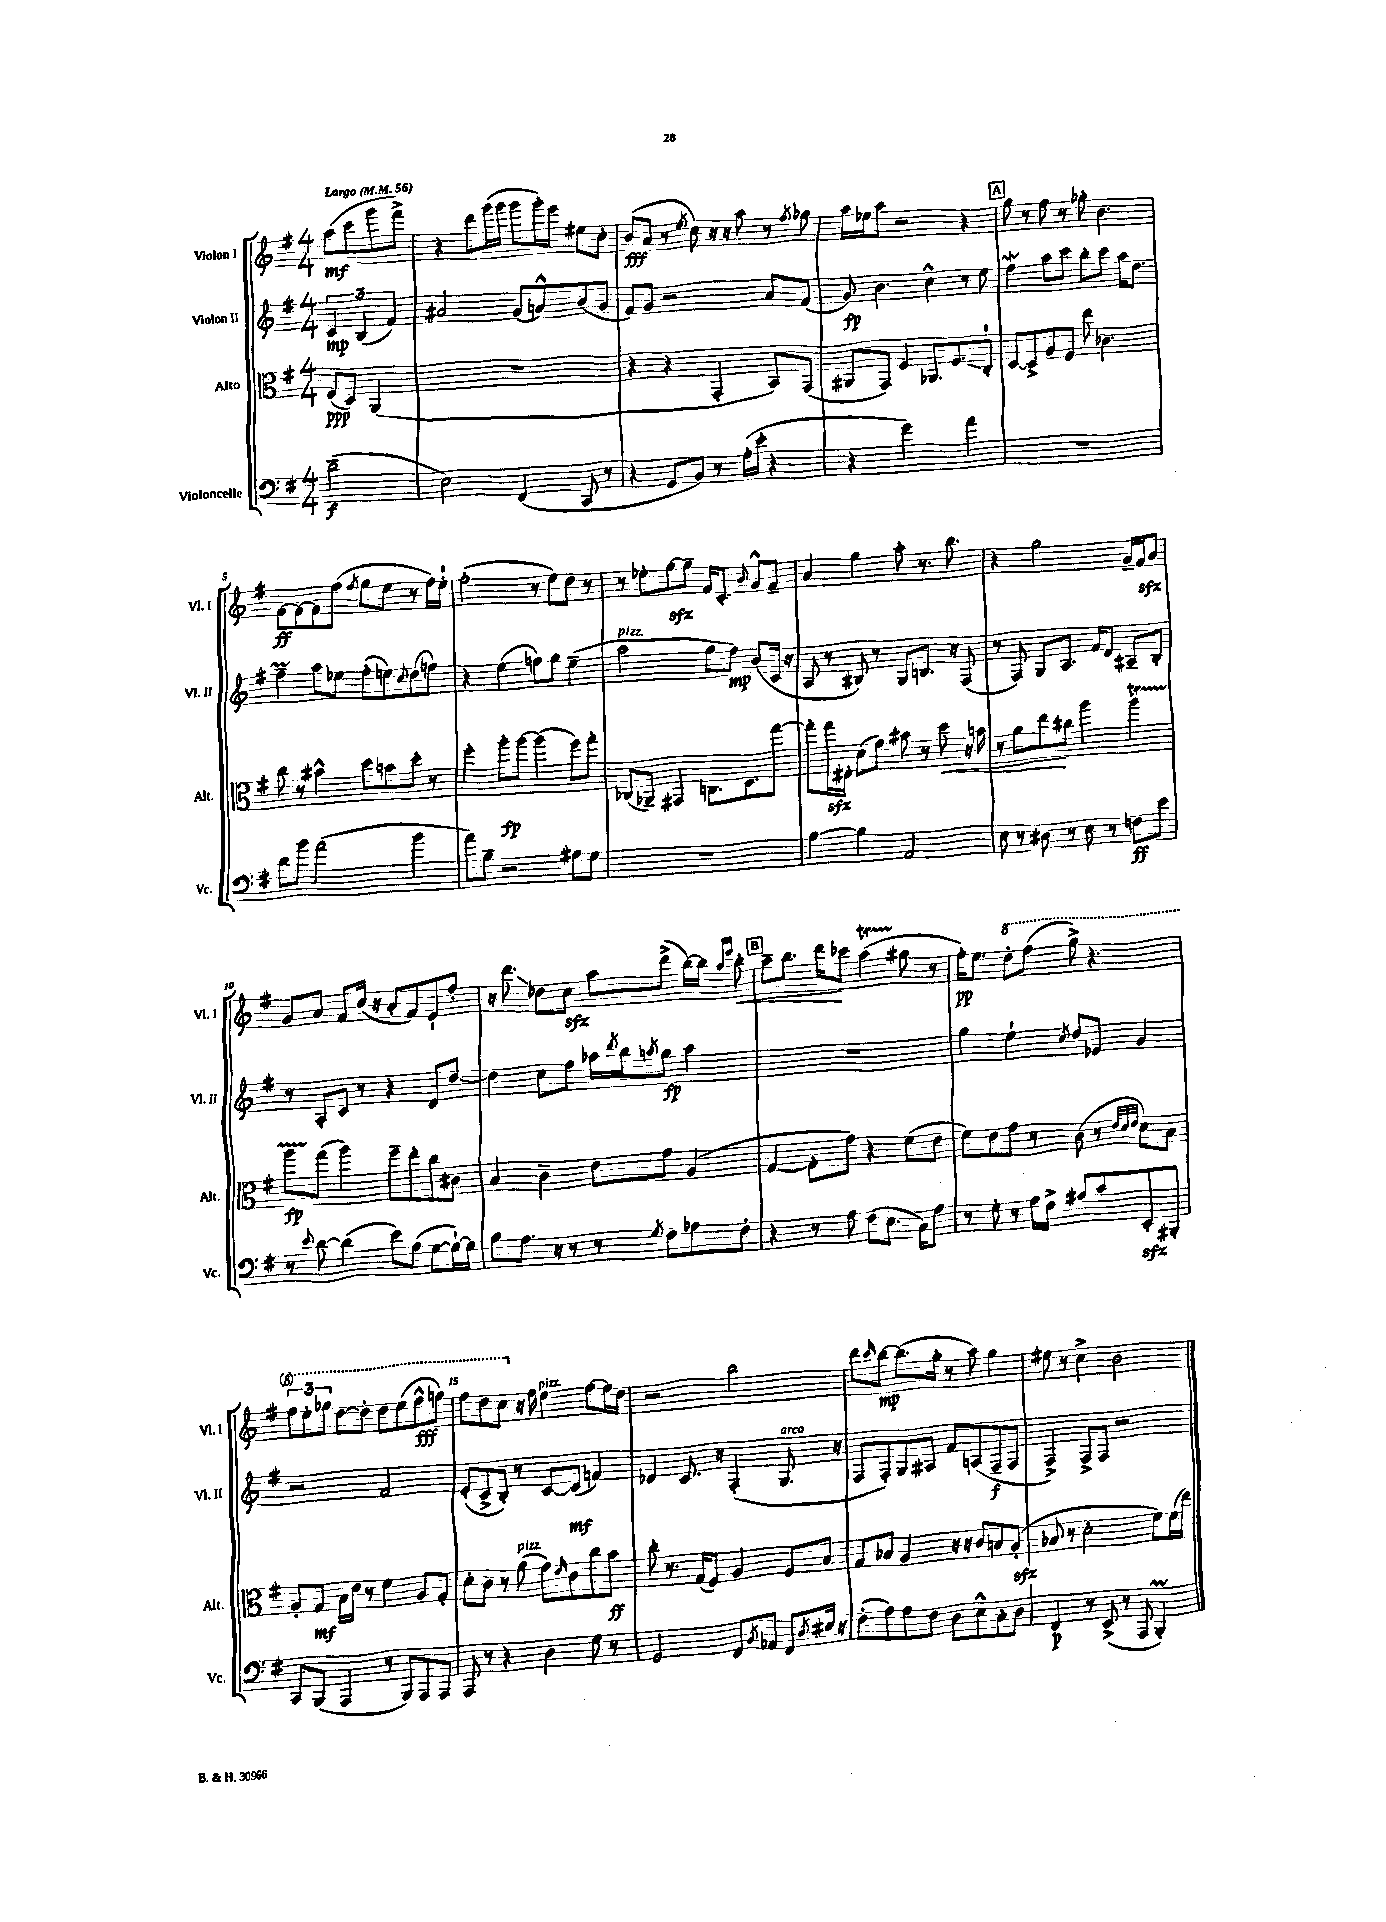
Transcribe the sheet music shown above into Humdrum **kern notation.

**kern	**kern	**kern	**kern
*staff4	*staff3	*staff2	*staff1
*clefF4	*clefC3	*clefG2	*clefG2
*k[f#]	*k[f#]	*k[f#]	*k[f#]
*M4/4	*M4/4	*M4/4	*M4/4
*MM56	*MM56	*MM56	*MM56
(2d~	(8F#	6c	(8aa
.	8D)	.	8ccc
.	.	(6B	.
.	(4AA	.	8ggg
.	.	6f#)	.
.	.	.	8fff#^)
=	=	=	=
2E)	1r	2a#	4r
.	.	.	8ddd
.	.	.	(16ggg
.	.	.	16ggg
(4FF#	.	(8g	8ggg
.	.	8a^^)	16ggg')
.	.	.	16eee
8CC	.	(8b	8ee#
8r	.	8g	8cc'
=	=	=	=
4r	4r	8f#)	(8b
.	.	8g	8a
8GG	4r	2r	8r
.	.	.	8qee
8BB)	.	.	8cc)
8r	4GG'	.	16r
.	.	.	16r
(16A'	.	.	8aa
16e'	.	.	.
4r	8BB)	8a	8r
.	.	.	8qff#
.	(8GG	(8f#	8gg-
=	=	=	=
4r	8AA#	8g)	16aa
.	.	.	16ee-
.	8GG)	4.b	8aa
2g)	4F#	.	2r
.	8.AA-	4cc^^	.
.	8.F#	.	.
4a	.	8r	4r
.	8C'	8ee	.
=	=	=	=
1r	[8D	4ff#	8gg
.	8D^]	.	8r
.	8A	8aa	8ff#
.	8F#	8ccc	8r
.	8ee	8bb'	8gg-'
.	4.c-	8ccc	4.b
.	.	16aa	.
.	.	8.dd	.
=	=	=	=
8d	8cc	4ff#~	[8f#
8b	8r	.	8f#_
(2a	4b#^^	8aa	8f#]
.	.	8ee-	(8ff#
.	.	.	8qff#
.	8dd	(8ff#'	8gg
.	8b	8ee)	8ee
.	.	8qqcc	.
4b	8dd'	(8dd	8r
.	8r	8ff)	16ff#)
.	.	.	16ee'
=	=	=	=
8a)	4ff#'	4r	(2ff#'
8B~	.	.	.
2r	8aa'	(4ee	.
.	[8aa	.	.
.	(4aa]	8ff)	8r
.	.	8gg	8ee)
8A#	8ff#)	(4ee~	8dd
8G	8gg'	.	8r
=	=	=	=
1r	(8C-	2aa	8r
.	8AA-~)	.	8ee-'
.	4GG#	.	[8gg
.	.	.	8gg~]
.	8.C	8gg	16f#
.	.	.	8.c'
.	.	8ff#)	.
.	8.D	.	.
.	.	.	8qqb
.	.	(8b	8g^^
.	[8gg	16c	8f#~
.	.	16r	.
=	=	=	=
[4B	8gg']	8A	4a
.	16gg	8r	.
.	16E#'	.	.
4B]	(8d	8B#)	4gg
.	8g)	8r	.
2AA	8b#	8G	8aa'
.	8r	8.B	8.r
.	8dd	.	.
.	.	16r	8.bb
.	16r	(8F#	.
.	16b	.	.
=	=	=	=
8E	8r	8r	4r
8r	8a	8F#)	.
8D#	8ee	8G	2gg
8r	8cc#	8.A	.
8E	4aa	.	.
.	.	16f#	.
8r	.	8d	.
8F	4aa	8A#~	16g~
.	.	.	16f#
8e	.	8B'	8a
=	=	=	=
8r	8aa	8r	8g
8qqe	.	.	.
[8d	(8gg	8A'	8a
(4d]	4aa)	8c	8f#
.	.	8r	(16cc
.	.	.	16r
8e)	8ff#~	4r	8a'
(8A	8ee'	.	8f#)
[8G	8cc	8d	8e`
16G`_)	8c#	[8dd	8ff#'
16G]	.	.	.
=	=	=	=
8B	4B	4dd]	16r
.	.	.	8.ddd
8.A	.	.	.
.	4c~	8cc	8dd-
16r	.	.	.
8r	.	8ff#	8cc
8r	8e	16aa-	8aa
.	.	8qddd	.
.	.	16bb	.
8qG	.	8qaa	.
8F#	8g	8gg	(8ddd^
8A-	(4A	4aa	[16bb)
.	.	.	16bb]
.	.	.	16qqaa
.	.	.	16qqeee
8F#'	.	.	8bb'
=	=	=	=
4r	[4G	1r	8aa~
.	.	.	8.bb
8r	8G']	.	.
.	.	.	16ddd
8A	8g)	.	8ccc-
(8F#	4r	.	(4aa
8.E	.	.	.
.	(8f#	.	8gg#
16C)	.	.	.
8A	8e	.	8r
=	=	=	=
8r	8f#)	4gg	16ff#')
.	.	.	8.ee
8G'	8e	.	.
8r	8g	4ee`	8ddd'
16A	8r	.	(8fff#
16F#^	.	.	.
.	.	8qcc	.
8A#	(8c	8dd	8ggg^)
8c	8r	8e-	4.r
.	32qqe	.	.
.	32qqd	.	.
.	32qqe	.	.
8EE'	8d)	4g	.
8BBB#'	8B	.	.
=	=	=	=
8CC	8A'	2r	12fff#
.	.	.	12eee'
(8BBB	8G	.	.
.	.	.	12ggg-
4AAA	16B	.	[8ddd
.	16e	.	.
.	8r	.	8ddd']
8r	4f#	2f#	8ddd
8BBB)	.	.	(8eee
8AAA	8A	.	8fff#^^
8AAA	8G'	.	8ggg)
=	=	=	=
8AAA	8d'	(8e'	8fff#
8r	8c	8c^	8ddd
4r	8r	8B')	8ccc
.	(8a	8r	16r
.	.	.	16ff#
4D	8g)	[8c	4ee
.	16qqe	.	.
.	8c	(8c]	.
8G	8cc	4f)	[8ff#
8r	8b	.	16ff#]
.	.	.	16dd
=	=	=	=
2GG	8cc'	4d-	2r
.	8.r	.	.
.	.	8.c	.
.	(16G	.	.
.	8F#)	.	.
.	.	16r	.
8FF#	4A	(4F#'	2bb
8qBB	.	.	.
8AA-	.	.	.
8FF#	8F#	8.G	.
8qD	.	.	.
16E#	8B	.	.
16r	.	16r	.
=	=	=	=
(8F#'	8G	8F#	8ddd
.	.	.	16qqccc
8A)	8B-	8F#')	[8bb
8A	4A	8G	(8.bb]
8F#	.	8A#	.
.	.	.	16gg'
8D	16r	8f#	8r
.	16r	.	.
8E^^	8c	(8A	8aa)
8C'	8B	8F#~	4gg
8D	(8A'	8F#	.
=	=	=	=
4FF#	8B-	4F#^)	8ee#
.	8r	.	8r
8r	2d'	8F#^	4cc^
(8EE^	.	8F#	.
8r	.	2r	2b
8AAA	.	.	.
4BBB')	8f#)	.	.
.	(16f#	.	.
.	16ee)	.	.
==	==	==	==
*-	*-	*-	*-
